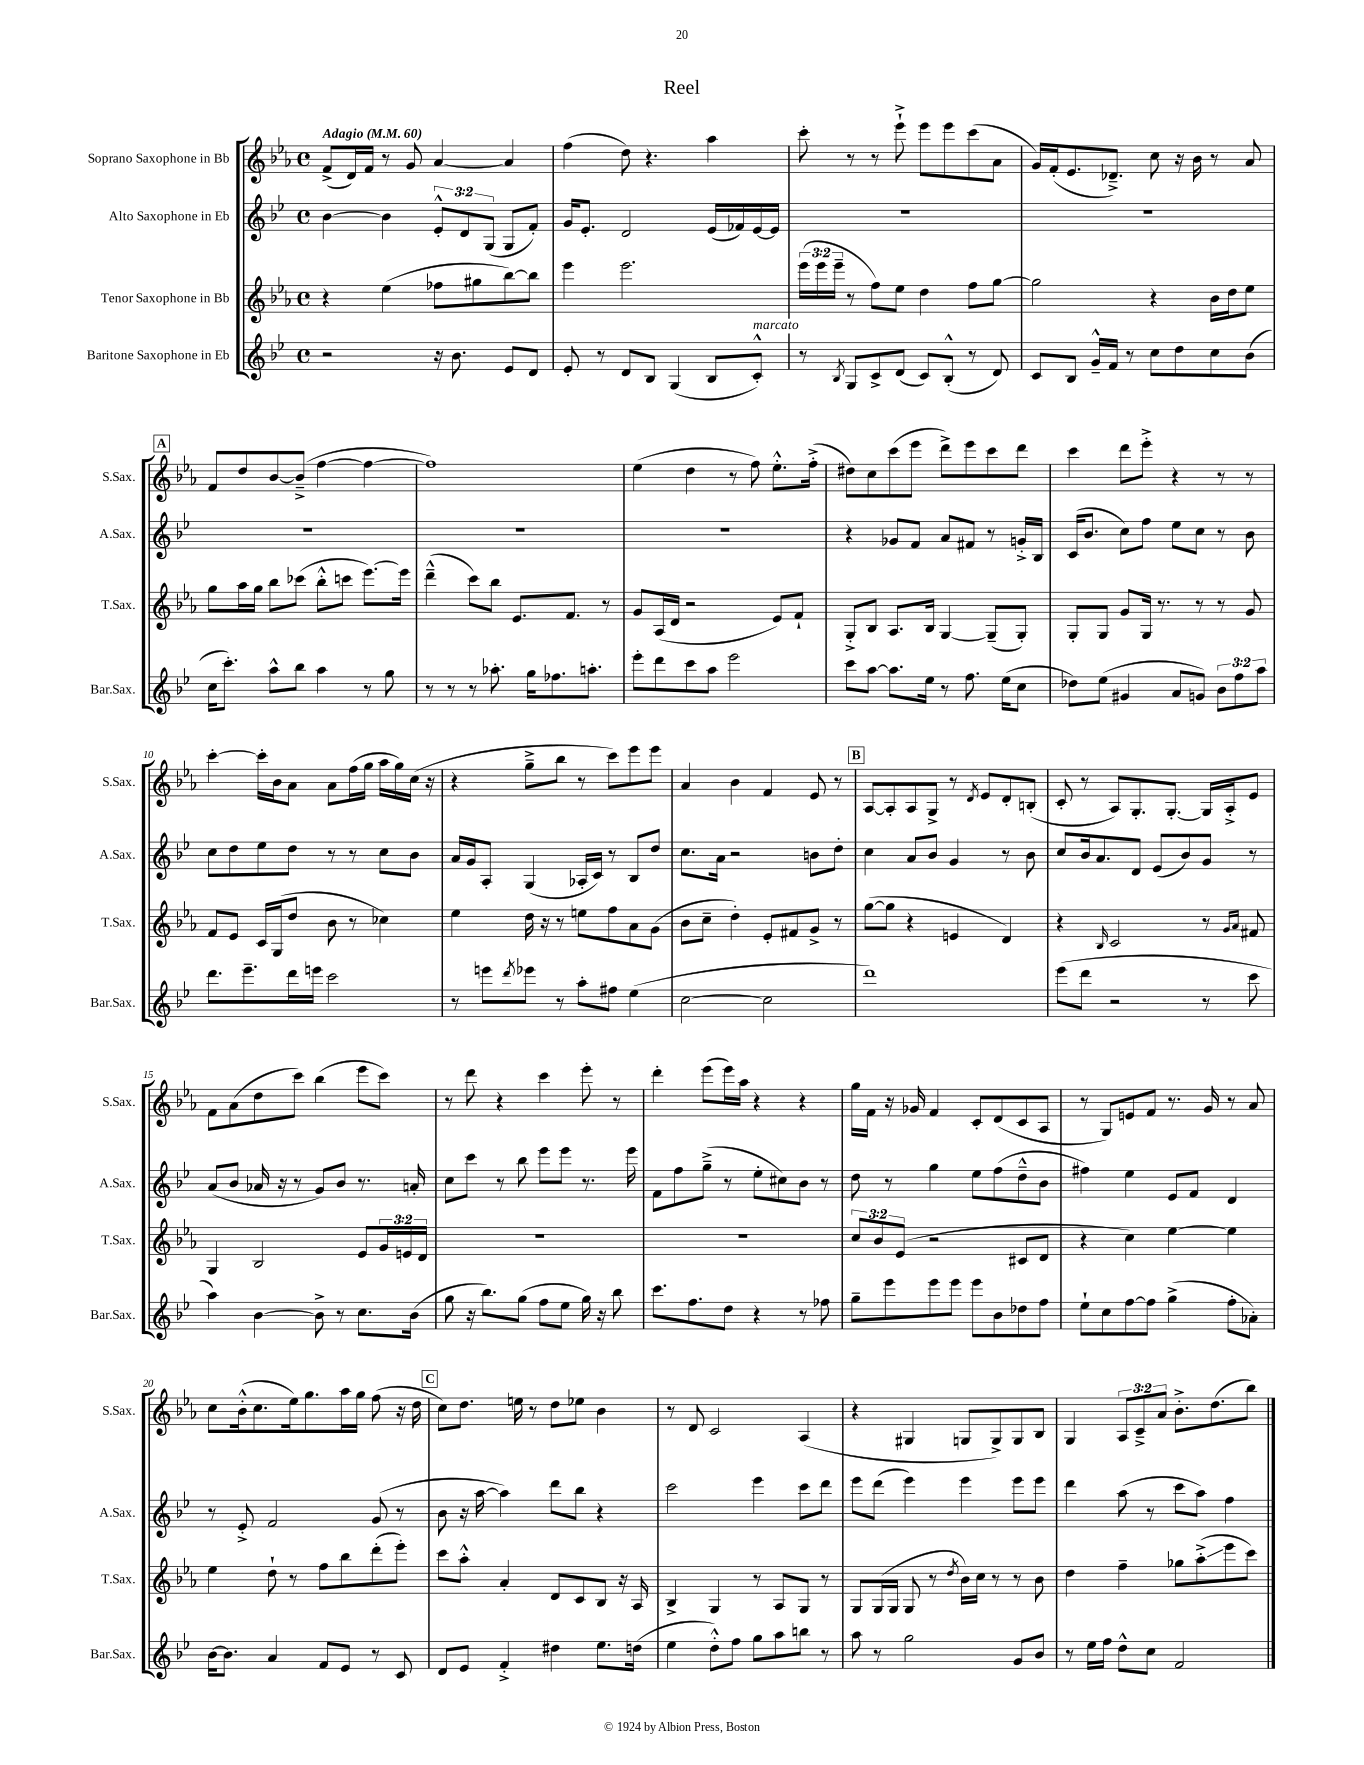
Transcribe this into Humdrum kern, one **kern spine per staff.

**kern	**kern	**kern	**kern
*staff4	*staff3	*staff2	*staff1
*clefG2	*clefG2	*clefG2	*clefG2
*k[b-e-]	*k[b-e-a-]	*k[b-e-]	*k[b-e-a-]
*M4/4	*M4/4	*M4/4	*M4/4
*met(c)	*met(c)	*met(c)	*met(c)
*MM60	*MM60	*MM60	*MM60
2r	4r	[4b-\	(8f^/L
.	.	.	16d/L)
.	.	.	16f/JJ
.	(4ee-\	4b-\]	8r
.	.	.	8g/
16r	8ff-\L	12e-'^^/L	[4a-/
8.b-\	.	.	.
.	.	12d/	.
.	8gg#\	.	.
.	.	(12G/J	.
8e-/L	[8bb-\)	8G/L	4a-/]
8d/J	8bb-\]J	8f'/J)	.
=	=	=	=
8e-'/	4eee-\	16g/LK	(4ff\
.	.	8.e-'/J	.
8r	.	.	.
8d/L	2.eee-\	2d/	8dd\)
8B-/J	.	.	4.r
(4G/	.	.	.
8B-/L	.	(16e-/LL	4aa-\
.	.	16f-/)	.
8c'^^/J)	.	[16e-/	.
.	.	16e-/]JJ	.
=	=	=	=
8r	(24eee-\LL	1r	8ccc'\
.	24eee-\	.	.
.	24eee-~\JJ	.	.
8qB-/	.	.	.
8G/L	8r	.	8r
8c^/	8ff\L)	.	8r
(8d/J	8ee-\J	.	8eee-`^\
8c/L)	4dd\	.	8eee-\L
(8B-'^^/J	.	.	8eee-\
8r	8ff\L	.	(8ccc\
8d/)	[8gg\J	.	8a-\J
=	=	=	=
8c/L	2gg\]	1r	16g/LL)
.	.	.	(16f'/J
8B-/J	.	.	8.e-/
16g~^^/LL	.	.	.
16f/JJ	.	.	8.d-~^/J)
8r	.	.	.
8cc\L	4r	.	8cc\
8dd\	.	.	16r
.	.	.	16b-\
8cc\	16b-\LL	.	8r
.	16dd\J	.	.
(8b-\J	8ee-\J	.	8a-/
=	=	=	=
16cc\LK	8gg\L	1r	8f/L
8.ccc'\J)	.	.	.
.	16aa-\L	.	8dd/
.	16gg\JJ	.	.
8aa^^\L	8bb-\L	.	[8b-/
8bb-\J	(8ccc-\J	.	(8b-~^/]J
4aa\	8bb-'^^\L	.	[4ff\
.	8ccc\J	.	.
8r	[8.eee-\L)	.	4ff\_
8gg\	.	.	.
.	16eee-\]Jk	.	.
=	=	=	=
8r	(4ddd~^^\	1r	1ff])
8r	.	.	.
8r	8ccc\L)	.	.
8.aa-'\	8bb-\J	.	.
.	8.e-/L	.	.
16gg\LK	.	.	.
8.ff-\	.	.	.
.	8.f/J	.	.
8.aa'\J	.	.	.
.	8r	.	.
=	=	=	=
8eee-'\L	8g/L	1r	(4ee-\
8ddd\	(16A-/L	.	.
.	16d/JJ	.	.
8ccc\	2r	.	4dd\
8aa\J	.	.	.
2eee-\	.	.	8r
.	.	.	8ff\)
.	8e-/L)	.	8.ee-'^^\L
.	8f`/J	.	.
.	.	.	(16ff'^\Jk
=	=	=	=
8ccc\L	8G'^/L	4r	8dd#\L)
[8aa\J	8B-/J	.	8cc\
8.aa\]L	8.A-/L	8g-/L	(8ccc\
.	.	8f/J	8eee-\J
16ee-\Jk	16B-/Jk	.	.
8r	[4G/	8a/L	8ddd^\L)
8.ff\	.	8f#/J	8eee-\
.	(8G~/]L	8r	8ccc\
(16ee-\LK	.	.	.
8cc\J	8G'/J)	16g'^/LL	8ddd\J
.	.	16B-/JJ	.
=	=	=	=
8dd-\L)	8G'/L	(16c/LK	4ccc\
.	.	8.b-/J	.
(8ee-\J	8G/J	.	.
4g#/	8g/L	8cc\L)	8ddd\L
.	16G/Jk	8ff\J	8eee-'^\J
.	8.r	.	.
8a/L	.	8ee-\L	4r
8g/J)	8r	8cc\J	.
12b-\L	8r	8r	8r
12ff\	.	.	.
.	8g/	8b-\	8r
12aa\J	.	.	.
=	=	=	=
8.ddd\L	8f/L	8cc\L	[4ccc'\
.	8e-/J	8dd\	.
8.eee-~\	.	.	.
.	16c/LL	8ee-\	16ccc'\]LL
.	(16G/J	.	16b-\J
16ddd\L	8dd/J	8dd\J	8a-\J
16eee\JJ	.	.	.
2ccc\	8b-\	8r	8a-\L
.	8r	8r	(16ff\L
.	.	.	16gg\JJ
.	4cc-\)	8cc\L	16aa-\LL
.	.	.	16gg\)
.	.	8b-\J	(16cc\JJ
.	.	.	16r
=	=	=	=
8r	4ee-\	16a/LL	4r
.	.	16g/J	.
8eee\L	.	8A'/J	.
8qddd/	.	.	.
8eee-\J	16dd\	(4G/	8gg~^\L
.	16r	.	.
8r	8r	.	8bb-\J
8aa'\L	8ee\L	16A-'/LL	8r
.	.	16c/JJ)	.
8ff#\J	8ff\	8r	8ccc\L)
(4ee-\	8a-\	8B-/L	8eee-\
.	(8g\J	8dd/J	8eee-\J
=	=	=	=
[2cc\	8b-\L	8.cc\L	4a-/
.	8cc~\J	.	.
.	.	16a\Jk	.
.	4dd'\)	2r	4b-\
2cc\]	8e-'/L	.	4f/
.	8f#/	.	.
.	8g^/J	8b\L	8e-/
.	8r	8dd'\J	8r
=	=	=	=
1ddd)	([8gg\L	4cc\	[8A-/L
.	8gg\]J	.	8A-'/]
.	4r	8a/L	8A-/
.	.	8b-/J	8G^/J
.	4e/	4g/	8r
.	.	.	8qd/
.	.	.	8e-/L
.	4d/)	8r	8d'/
.	.	8b-\	(8B'/J
=	=	=	=
(8eee-\L	4r	8cc/L	8c'/
8ddd\J	.	16b-/k	8r
.	.	8.a/	.
.	16qqB-/	.	.
2r	2c/	.	8A-/L)
.	.	8d/J	8.G'/
.	.	(8e-/L	.
.	.	.	[8.G'/J
.	.	8b-/)	.
8r	8r	8g/J	16G/]LL
.	.	.	16A-'^/J
.	16qqg/LL	.	.
.	16qqa-/JJ	.	.
8ccc\	8f#/	8r	8e-/J
=	=	=	=
4aa\)	4G/	(8a/L	8f\L
.	.	8b-/J	(8a-\
[4b-\	2B-/	16a-/	8dd\
.	.	16r	.
.	.	8r	8ccc\J)
8b-^\]	.	8g/L)	(4bb-\
8r	.	8b-/J	.
8.cc\L	8e-/L	8.r	8eee-\L
.	24g/L	.	8ccc\J)
.	24e/	.	.
(16b-\Jk	.	16a'/	.
.	24d/JJ	.	.
=	=	=	=
8gg\	1r	8cc\L	8r
16r	.	8ccc\J	8ddd\
8.bb-\L)	.	.	.
.	.	8r	4r
(8gg\J	.	8bb-\	.
8ff\L	.	8eee-\L	4ccc\
8ee-\J	.	8eee-\J	.
16gg\)	.	8.r	8eee-'\
16r	.	.	.
8bb-\	.	.	8r
.	.	16eee-\	.
=	=	=	=
8.ccc\L	1r	8f\L	4ddd'\
.	.	8ff\	.
8.ff\	.	.	.
.	.	(8gg~^\J	(8eee-\L
8dd\J	.	8r	16eee-\L)
.	.	.	16aa-\JJ
4r	.	8ee-'\L	4r
.	.	8cc#\)	.
8r	.	8b-\J	4r
8ff-\	.	8r	.
=	=	=	=
8gg~\L	12cc/L	8dd\	16gg\LL
.	.	.	16f\JJ
.	12b-/	.	.
8eee-\	.	8r	16r
.	(12e-/J	.	.
.	.	.	16g-/
8eee-\	2r	4gg\	4f/
8eee-\J	.	.	.
8eee-\L	.	8ee-\L	8c'/L
8b-\	.	(8ff\	(8d/
8dd-\	8c#/L	8dd~^^\	8c/
8ff\J	8d/J	8b-\J	8A-/J
=	=	=	=
8ee-`\L	4r	4ff#\)	8r
8cc\	.	.	8G/L)
[8ff\	4cc\)	4ee-\	8e/
8ff\]J	.	.	8f/J
(4gg^\	[4ee-\	8e-/L	8.r
.	.	8f/J	.
.	.	.	16g/
8ff'\L	4ee-\]	4d/	8r
8a-'\J)	.	.	8a-/
=	=	=	=
[16b-\LK	4ee-\	8r	8cc\L
8.b-\]J	.	.	.
.	.	8e-'^/	(16b-'^^\k
.	.	.	8.cc\
4a/	8dd`\	2f/	.
.	8r	.	16ee-\k)
.	.	.	8.gg\
8f/L	8ff\L	.	.
8e-/J	8bb-\	.	16aa-\L
.	.	.	16gg\JJ
8r	(8ddd'\	(8g/	(8ff\
8c/	8eee-'\J)	8r	16r
.	.	.	16dd\
=	=	=	=
8d/L	8ccc\L	8b-\	8cc\L)
8e-/J	8aa-'^^\J	16r	8.dd\J
.	.	[16aa\	.
4f'^/	4a-'/	4aa\])	.
.	.	.	16ee\
.	.	.	8r
4dd#\	8d/L	8ddd\L	8dd\L
.	8c/	8bb-\J	8ee-\J
8.ee-\L	8B-/J	4r	4b-\
.	16r	.	.
(16dd\Jk	16A-/	.	.
=	=	=	=
4ee-\	4B-^/	2ccc\	8r
.	.	.	8d/
8dd'^^\L)	4G/	.	2c/
8ff\J	.	.	.
8gg\L	8r	4eee-\	.
8aa\	8A-/L	.	.
8bb\J	8G/J	8ccc\L	(4A-/
8r	8r	8ddd\J	.
=	=	=	=
8aa\	8G/L	8eee-\L	4r
8r	(16G/L	(8ddd\J	.
.	16G/JJ	.	.
2gg\	8G/	4eee-\)	4G#/
.	8r	.	.
.	8qdd/	.	.
.	16b-\LL)	4eee-\	8G/L
.	16cc\JJ	.	.
.	8r	.	8G^/)
8g/L	8r	8eee-\L	8G/
8b-/J	8b-\	8eee-\J	8B-/J
=	=	=	=
8r	4dd\	4ddd\	4G/
16ee-\LL	.	.	.
16ff\JJ	.	.	.
8dd^^\L	4ff~\	(8aa\	12A-/L
.	.	.	12c~^/
8cc\J	.	8r	.
.	.	.	12a-/J
2f/	8gg-\L	8ccc\L	8.b-'^\L
.	(8aa-'^\	8aa\J)	.
.	.	.	(8.dd\
.	8eee-\	4ff\	.
.	8ccc\J)	.	8bb-\J)
==	==	==	==
*-	*-	*-	*-
